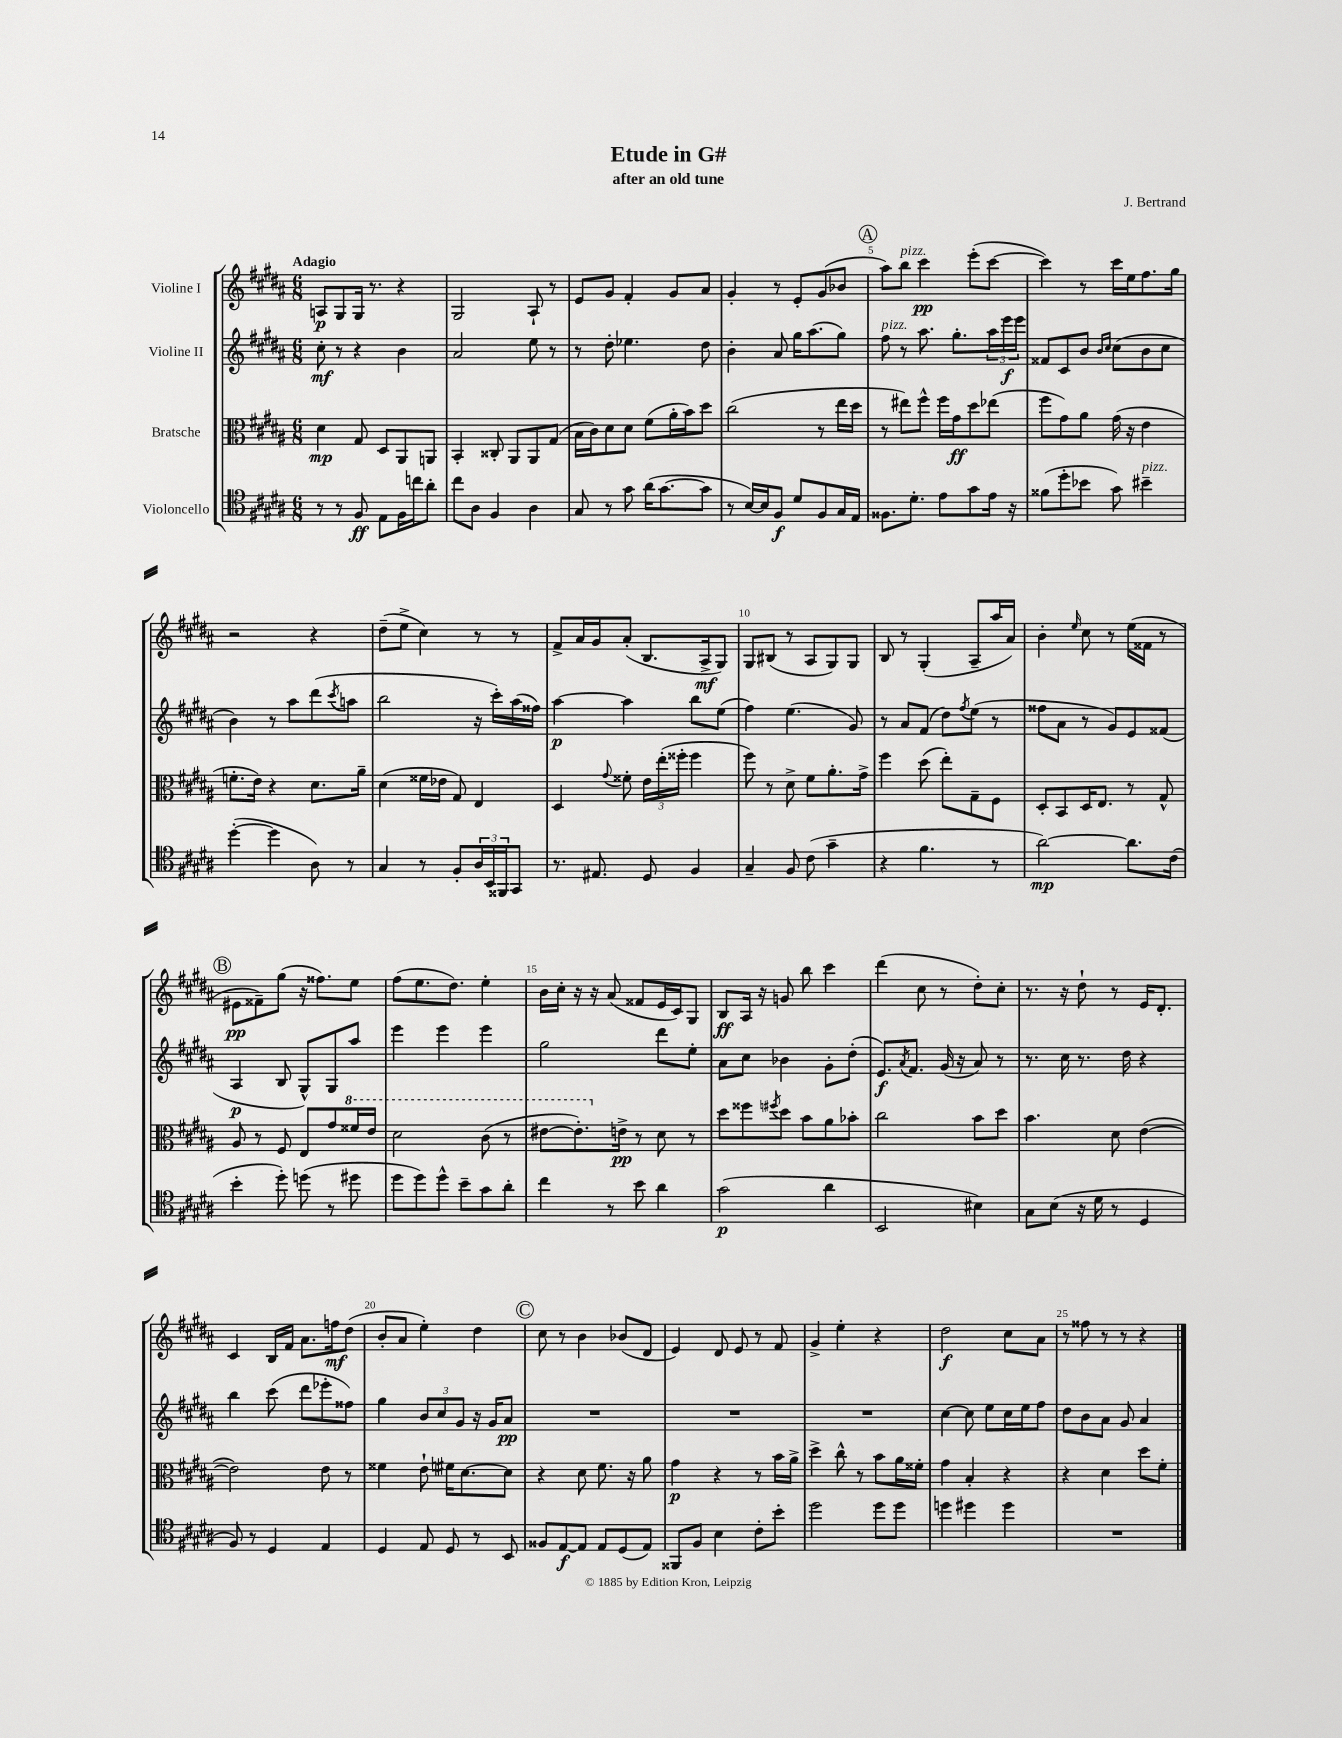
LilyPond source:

\header { title = "Etude in G#" composer = "J. Bertrand" subtitle = "after an old tune" }
<<
\new StaffGroup <<
\new Staff = "s0" \with { instrumentName = "Violine I" } {
    \clef treble \key b \major \numericTimeSignature \time 6/8 \tempo "Adagio"
    a8\p gis8 gis16 r8. r4 |
    gis2 ais8-! r8 |
    e'8 gis'8 fis'4-. gis'8 ais'8 |
    gis'4-. r8 e'8-. gis'8( bes'8 |
    \mark \markup { \circle "A" } ais''8) b''8^\markup { \italic "pizz." } cis'''4\pp e'''8-.( cis'''8~ |
    cis'''4) r8 cis'''16 e''16 fis''8. gis''16 |
    r2 r4 |
    dis''8--( e''8-> cis''4) r8 r8 |
    fis'8-> ais'16 gis'16 ais'8-.( b8. ais16->\mf gis8) |
    gis8 bis8( r8 ais8 gis8) gis8 |
    b8 r8 gis4-.( ais8-- ais''16 ais'16) |
    b'4-. \grace { e''16 } cis''8 r8 e''16( fisis'16 r8 |
    \mark \markup { \circle "B" } eis'8\pp fisis'8--) gis''8( r16 fisis''8.) e''8 |
    fis''8( e''8. dis''8.) e''4-. |
    b'16 cis''16-. r16 r16 ais'8( fisis'8 e'16 cis'16) gis8 |
    b8\ff ais16 r16 g'8 b''8 cis'''4 |
    dis'''4( cis''8 r8 dis''8-.) cis''8-. |
    r8. r16 dis''8-! r8 e'16 dis'8.-. |
    cis'4 b16 fis'16 ais'8. f''16\mf dis''8( |
    b'8-. ais'8 e''4-.) dis''4 |
    \mark \markup { \circle "C" } cis''8 r8 b'4 bes'8( dis'8 |
    e'4) dis'8 e'8 r8 fis'8 |
    gis'4-> e''4-. r4 |
    dis''2\f cis''8 ais'8 |
    r8 fisis''8 r8 r8 r4 \bar "|." |
}
\new Staff = "s1" \with { instrumentName = "Violine II" } {
    \clef treble \key b \major \numericTimeSignature \time 6/8
    cis''8-.\mf r8 r4 b'4 |
    ais'2 e''8 r8 |
    r8 dis''8-. ees''4. dis''8 |
    b'4-. ais'8 gis''16 ais''8.( gis''8) |
    \mark \markup { \circle "A" } fis''8^\markup { \italic "pizz." } r8 ais''8. gis''8.-. \tuplet 3/2 { ais''16 e'''16\f e'''16 } |
    fisis'8 cis'8 b'8 \grace { b'16 cis''16 } cis''8( b'8 cis''8 |
    b'4) r8 ais''8 dis'''8( \acciaccatura { cis'''8 } a''8 |
    b''2 r16 cis'''16-.) ais''16( fisis''16) |
    ais''4~\p ais''4 b''8 e''8( |
    fis''4) e''4.( gis'8) |
    r8 ais'8 fis'8( dis''8) \acciaccatura { fis''8 } e''8( r8 |
    fisis''8 ais'8 r8 gis'8) e'8 fisis'8( |
    \mark \markup { \circle "B" } ais4\p b8 gis8-^) gis8 ais''8 |
    e'''4 e'''4 e'''4 |
    gis''2 dis'''8 e''8-. |
    ais'8 cis''8 bes'4 gis'8-. dis''8-.( |
    e'8.\f) \acciaccatura { ais'8 } fis'8. gis'16( r16 ais'8) r8 |
    r8. cis''16 r8. dis''16 r4 |
    b''4 cis'''8( dis'''8 ees'''8-. fisis''8) |
    gis''4 \tuplet 3/2 { b'8 cis''8 gis'8 } r16 gis'16 ais'8\pp |
    \mark \markup { \circle "C" } R2. |
    R2. |
    R2. |
    cis''4~ cis''8 e''8 cis''16 e''16 fis''8 |
    dis''8 b'8 ais'8 gis'8 ais'4 \bar "|." |
}
\new Staff = "s2" \with { instrumentName = "Bratsche" } {
    \clef alto \key b \major \numericTimeSignature \time 6/8
    dis'4\mp gis8 dis8 ais,8 a,8 |
    b,4-. cisis8-. ais,8 ais,8 gis8( |
    b16 cis'16) dis'8 dis'8 fis'8( ais'16-. b'16) dis''8 |
    cis''2( r8 e''16 dis''16 |
    \mark \markup { \circle "A" } r8 eis''8) fis''8-^ fis''16 gis'16\ff dis''8 ees''8( |
    fis''8 gis'8) ais'8 gis'16( r16 e'4 |
    f'8.-. e'16) r4 dis'8. ais'16-- |
    dis'4( fisis'16 ees'16 gis8) e4 |
    dis4 \appoggiatura { gis'8 } fisis'8-. \tuplet 3/2 { e'16 e''16-.( fisis''16-. } fisis''4 |
    fis''8) r8 dis'8-> fis'8 ais'8.-. gis'16-> |
    fis''4 dis''8( e''8-.) gis8-- fis8 |
    dis8-. b,8 dis16 e8. r8 gis8-^ |
    \mark \markup { \circle "B" } ais8 r8 fis8 e8 gis'8 \ottava #1 fisis''16 e''16 |
    dis''2 cis''8( r8 |
    eis''8~ eis''8.-.) \ottava #0 e'!16->\pp r8 dis'8 r8 |
    dis''8 fisis''8 \acciaccatura { fis''8 } dis''8 b'8 ais'8 bes'8-. |
    cis''2 b'8 dis''8 |
    b'4. dis'8 e'4~( |
    e'2) e'8 r8 |
    fisis'4 e'8-! fis'16 dis'8.~ dis'8 |
    \mark \markup { \circle "C" } r4 dis'8 fis'8. r16 ais'8 |
    gis'4\p r4 r8 b'16 ais'16-> |
    dis''4-> cis''8-^ r8 b'8 ais'16 fisis'16-. |
    gis'4 b4-. r4 |
    r4 dis'4 dis''8 fis'8-. \bar "|." |
}
\new Staff = "s3" \with { instrumentName = "Violoncello" } {
    \clef tenor \key b \major \numericTimeSignature \time 6/8
    r8 r8 fis8\ff e8 fis16 c''16 ais'8-. |
    cis''8 ais8 fis4 ais4 |
    gis8 r8 gis'8 ais'16( gis'8.~ gis'8 |
    r8 b16~) b16 fis8\f dis'8 fis8 gis16 e16 |
    \mark \markup { \circle "A" } fisis8. dis'8.-. e'8 gis'8 e'16 r16 |
    fisis'8( dis''8-. bes'8 gis'8) bis'4--^\markup { \italic "pizz." } |
    dis''4~-.( dis''4 ais8) r8 |
    gis4 r8 fis8-. \tuplet 3/2 { ais16 b,16 fisis,16 } gis,8 |
    r8. eis8. dis8 fis4 |
    gis4-- fis8 cis'8( gis'4-- |
    r4 fis'4. r8 |
    ais'2~\mp) ais'8. cis'16( |
    \mark \markup { \circle "B" } b'4-. dis''8-.) d''8( r8 dis''8 |
    dis''8 dis''8) dis''8-^ b'8-- gis'8 ais'8-. |
    cis''4 r8 b'8 ais'4 |
    gis'2\p( ais'4 |
    b,2 bis4) |
    gis8 b8( r16 dis'16 r8 dis4 |
    fis8) r8 dis4 e4 |
    dis4 e8 dis8 r8 b,8 |
    \mark \markup { \circle "C" } fisis8 e8~\f e8 e8 dis8( e8) |
    fisis,8 fis8 b4 cis'8-. b'8-. |
    dis''2 dis''8 dis''8 |
    d''4 dis''4 dis''4 |
    R2. \bar "|." |
}
>>
>>
\layout { \context { \Score \override BarNumber.break-visibility = ##(#f #t #t) barNumberVisibility = #(every-nth-bar-number-visible 5) } }
